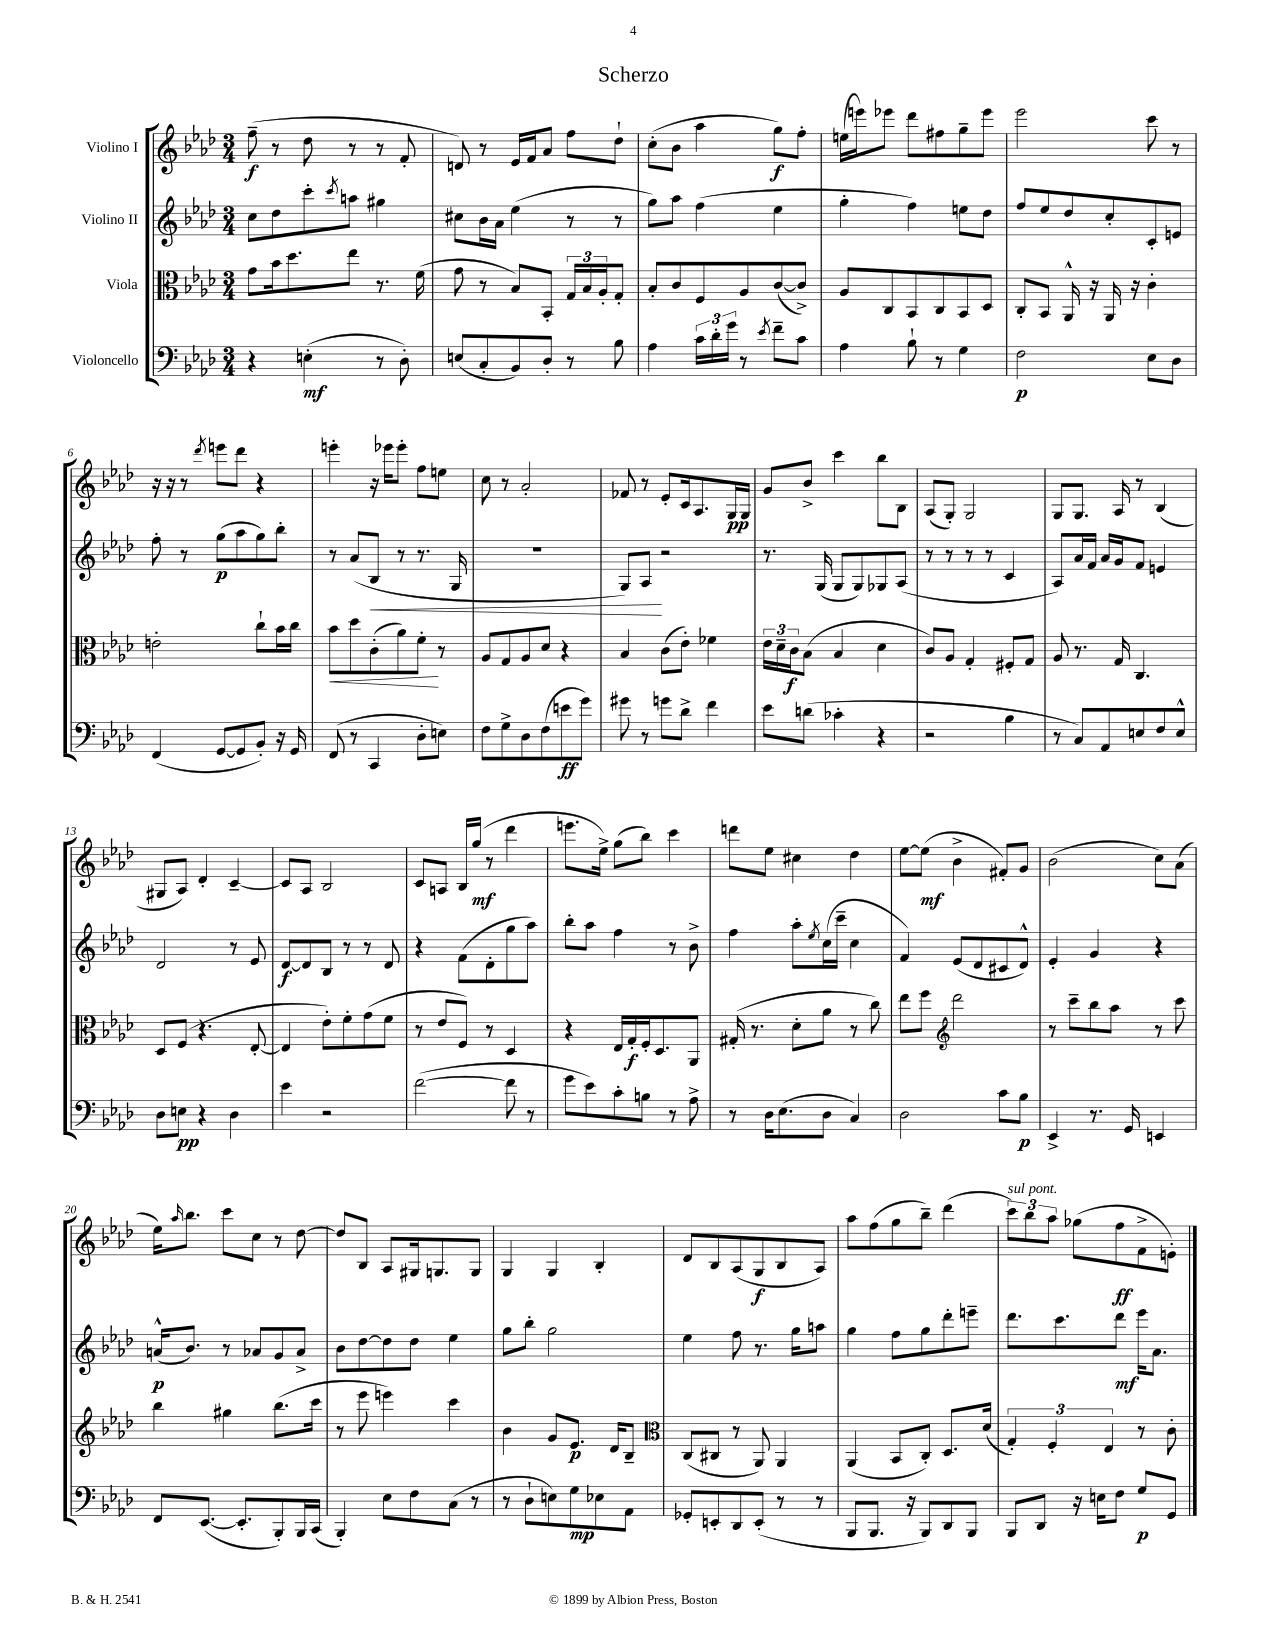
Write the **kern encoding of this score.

**kern	**kern	**kern	**kern
*staff4	*staff3	*staff2	*staff1
*clefF4	*clefC3	*clefG2	*clefG2
*k[b-e-a-d-]	*k[b-e-a-d-]	*k[b-e-a-d-]	*k[b-e-a-d-]
*M3/4	*M3/4	*M3/4	*M3/4
4r	8g	8cc	(8ff~
.	16b-	8dd-	8r
.	8.dd-	.	.
(4E'	.	8ccc'	8dd-
.	.	8qccc	.
.	8ee-	8aa	8r
8r	8.r	4gg#	8r
8D-')	.	.	8f'
.	(16f	.	.
=	=	=	=
(8E	8g	8cc#	8d)
8C'	8r	16b-	8r
.	.	16a-	.
8BB-)	8B-)	(4ee-	16e-
.	.	.	16f
8D-'	8BB-'	.	8a-
8r	24G	8r	8ff
.	24B-	.	.
.	24A-'	.	.
8B-	8G'	8r	8dd-`
=	=	=	=
4A-	8B-'	8gg)	(8cc'
.	8c	8aa-	8b-
24c	8F	(4ff	4aa-
24d-'	.	.	.
24g	.	.	.
8r	8A-	.	.
8qe-	.	.	.
8f~	([8c	4ee-	8gg)
8c	8c^])	.	8ff'
=	=	=	=
4A-	8A-	4gg'	(16ee
.	.	.	16eee)
.	8C	.	8eee-
8B-`	8BB-	4ff)	8ddd-
8r	8C	.	8ff#
4G	8BB-	8ee	8gg~
.	8D-	8dd-	8eee-
=	=	=	=
2F	8C'	8ff	2eee-
.	8BB-	8ee-	.
.	16AA-^^	8dd-	.
.	16r	.	.
.	16AA-	8cc'	.
.	16r	.	.
8E-	4c'	8c'	8ccc
8D-	.	8e	8r
=	=	=	=
(4FF	2e'	8ff'	16r
.	.	.	16r
.	.	8r	8r
.	.	.	8qddd-
[8GG	.	(8gg	8eee
8GG]	.	8aa-	8ddd-
8BB-')	8cc`	8gg)	4r
16r	16b-	8bb-'	.
16GG	16cc	.	.
=	=	=	=
(8FF	8b-	8r	4eee'
8r	8dd-	(8a-	.
4CC	(8c'	8B-	16r
.	.	.	16eee-
.	8a-)	8r	8eee-'
8D-'	8f'	8.r	8ff
8E)	8r	.	8ee
.	.	16G	.
=	=	=	=
8F	8A-	2.r	8cc
8G^	8G	.	8r
8D-	8A-	.	2a-'
(8F	8d-	.	.
8e	4r	.	.
8g)	.	.	.
=	=	=	=
8g#	4B-	8G)	8f-
8r	.	8A-	8r
8g	(8c	2r	8e-'
8d-^	8e-')	.	16c
.	.	.	8.A-
4f	4f-	.	.
.	.	.	16G
.	.	.	16G
=	=	=	=
8e-	24e-	8.r	8g
.	24d-~	.	.
.	24c	.	.
(8d	(8B-	.	8b-^
.	.	(16G	.
4c-'	4B-	8G	4ccc
.	.	8G)	.
4r	4d-	8G-	8bb-
.	.	(8A-	8B-
=	=	=	=
2r	8c)	8r	(8A-
.	8A-	8r	8G')
.	4G'	8r	2G
.	.	8r	.
4B-	8F#'	4c	.
.	8G	.	.
=	=	=	=
8r	8A-	8A-)	8G
8C)	8.r	16a-	8.G
.	.	16f	.
8AA-	.	16a-	.
.	16G	16g	16A-
8E	4.C	8f	8r
8F	.	4e	(4B-
8E^^	.	.	.
=	=	=	=
8D-	8D-	2d-	8G#
8E	(8F	.	8A-)
4r	4.r	.	4d-'
4D-	.	8r	[4c~
.	[8E-'	8e-	.
=	=	=	=
4e-	4E-]	[8d-	8c]
.	.	8d-]	8A-
2r	8e-')	8B-	2B-
.	8f'	8r	.
.	(8g	8r	.
.	8f	8d-	.
=	=	=	=
([2f	8r	4r	8c
.	8e-	.	8A
.	8F)	(8f	16B-
.	.	.	(16gg
.	8r	8d-'	8r
8f]	4D-	8gg	4ddd-
8r	.	8aa-)	.
=	=	=	=
8g	4r	8bb-'	8.eee
8e-)	.	8aa-	.
.	.	.	16ee-^)
8c'	16E-	4ff	(8gg
.	16G'	.	.
8B	16F'	.	8bb-)
.	8.D-	.	.
8r	.	8r	4ccc
8A-^	8AA-	8b-^	.
=	=	=	=
8r	(16G#'	4ff	8ddd
.	8.r	.	.
16D-	.	.	8ee-
(8.E-	.	.	.
.	8d-'	8aa-'	4cc#
.	.	8qee-	.
8D-	8a-	(16cc	.
.	.	16ccc~	.
4C)	8r	4cc	4dd-
.	8cc)	.	.
=	=	=	=
2D-	8ee-	4f)	[8ee-
.	8ff	.	(8ee-]
*	*clefG2	*	*
.	2ddd-	(8e-	4b-^
.	.	8d-	.
8c	.	8c#	8f#')
8B-	.	8d-^^)	8g
=	=	=	=
4EE-^	8r	4e-'	(2b-
.	8ccc~	.	.
8.r	8bb-	4g	.
.	8aa-	.	.
16GG	.	.	.
4EE	8r	4r	8cc)
.	8ccc	.	(8a-
=	=	=	=
8FF	4bb-	(16a^^	16ee-)
.	.	.	16qqaa-
.	.	8.b-)	8.bb-
([8.EE-	.	.	.
.	4gg#	8r	8ccc
8.EE-']	.	.	.
.	.	8a-	8cc
8BBB-')	(8.bb-	8g	8r
16BBB-	.	8a-^	[8dd-
(16CC	16ccc	.	.
=	=	=	=
4BBB-')	8r	8b-	8dd-]
.	8eee-	[8dd-	8B-
8E-	4eee)	8dd-]	8A-
8F	.	8dd-	16G#
.	.	.	8.G
(8C	4ccc	4ee-	.
8r	.	.	8G
=	=	=	=
8r	4b-	8gg	4G
8D-`	.	8bb-'	.
8E)	8g	2gg	4G
8G	8.e-	.	.
8E-	.	.	4B-'
.	16d-	.	.
8AA-	8B-~	.	.
=	=	=	=
*	*clefC3	*	*
8GG-'	(8C	4ee-	8d-
8EE'	8C#	.	8B-
8DD-	8r	8ff	(8A-
(8EE'	8AA-)	8.r	8G
8r	4AA-	.	8B-
.	.	16gg	.
8r	.	8aa	8A-)
=	=	=	=
8BBB-	(4AA-	4gg	8aa-
8.BBB-	.	.	(8ff
.	8BB-	8ff	8gg
16r	.	.	.
8BBB-)	8C')	8gg	8bb-~)
8DD-	8.D-	8ddd-'	(4ddd-
8BBB-	.	8eee~	.
.	(16d-	.	.
=	=	=	=
8BBB-	6G')	8.ddd-	12ccc)
.	.	.	12bb-
8DD-	.	.	.
.	6F'	.	12aa-
.	.	8.ccc	.
16r	.	.	(8gg-
16E	.	.	.
.	6E-	.	.
8F	.	8ddd-	8ff
8G	8r	16eee-	8f^
.	.	8.a-	.
8GG	8c'	.	8e')
==	==	==	==
*-	*-	*-	*-
